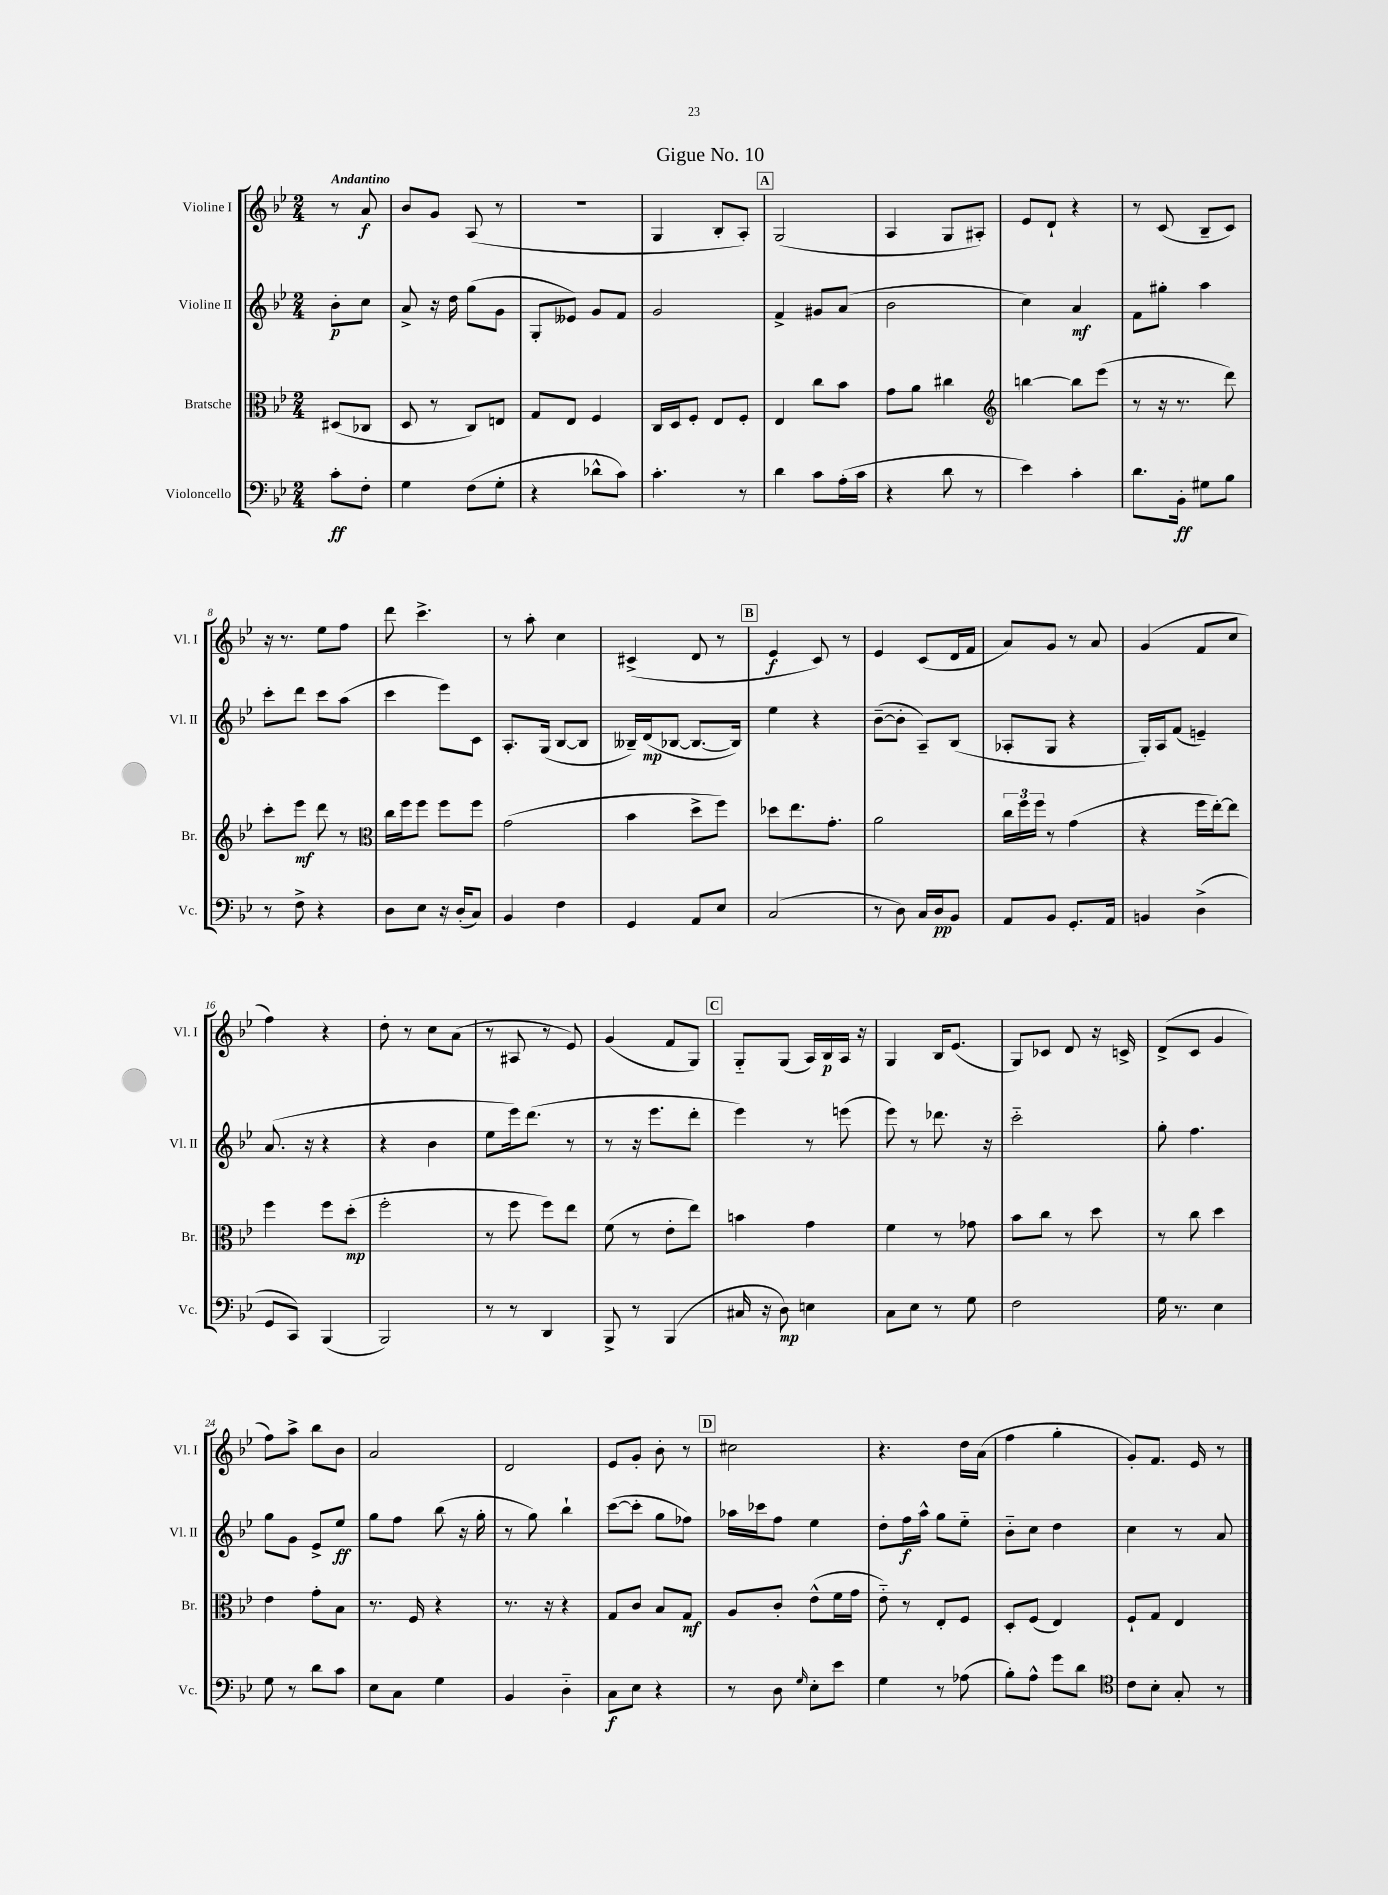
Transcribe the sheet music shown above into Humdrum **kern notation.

**kern	**dynam	**kern	**dynam	**kern	**dynam	**kern	**dynam
*part4	*part4	*part3	*part3	*part2	*part2	*part1	*part1
*staff4	*staff4	*staff3	*staff3	*staff2	*staff2	*staff1	*staff1
*I"Violoncello	*	*I"Bratsche	*	*I"Violine II	*	*I"Violine I	*
*I'Vc.	*	*I'Br.	*	*I'Vl. II	*	*I'Vl. I	*
*clefF4	*	*clefC3	*	*clefG2	*	*clefG2	*
*k[b-e-]	*	*k[b-e-]	*	*k[b-e-]	*	*k[b-e-]	*
*M2/4	*	*M2/4	*	*M2/4	*	*M2/4	*
=	=	=	=	=	=	=	=
!	!	!	!	!	!	!LO:TX:a:B:t=Andantino	!
8c'\L	ff	(8D#X/L	.	8b-'\L	p	8r	.
8F'\J	.	8C-X/J	.	8cc\J	.	8a/	f
=1	=1	=1	=1	=1	=1	=1	=1
4G\	.	8D/	.	8a^/	.	8b-/L	.
.	.	8r	.	16r	.	8g/J	.
.	.	.	.	16dd\	.	.	.
(8F\L	.	8C/L)	.	(8gg\L	.	(8A/	.
8G'\J	.	8En/J	.	8g\J	.	8r	.
=2	=2	=2	=2	=2	=2	=2	=2
4r	.	8G/L	.	8G'/L	.	2r	.
.	.	8E-/J	.	8e--X/J)	.	.	.
8d-X^^\L	.	4F/	.	8g/L	.	.	.
8c\J)	.	.	.	8f/J	.	.	.
=3	=3	=3	=3	=3	=3	=3	=3
4.c'\	.	16C/LL	.	2g/	.	4G/	.
.	.	16D/J	.	.	.	.	.
.	.	8F'/J	.	.	.	.	.
.	.	8E-/L	.	.	.	8B-'/L	.
8r	.	8F'/J	.	.	.	8A'/J)	.
!!LO:REH:place=s1:t=A
=4	=4	=4	=4	=4	=4	=4	=4
4d\	.	4E-/	.	4f^/	.	(2G/	.
8c\L	.	8cc\L	.	8g#X/L	.	.	.
(16A'\L	.	8b-\J	.	(8a/J	.	.	.
16c\JJ	.	.	.	.	.	.	.
=5	=5	=5	=5	=5	=5	=5	=5
4r	.	8g\L	.	2b-\	.	4A/	.
.	.	8a\J	.	.	.	.	.
8d\	.	4cc#X\	.	.	.	8G/L	.
8r	.	.	.	.	.	8A#X'/J)	.
=6	=6	=6	=6	=6	=6	=6	=6
*	*	*clefG2	*	*	*	*	*
4e-\)	.	[4bbn\	.	4cc\)	.	8e-/L	.
.	.	.	.	.	.	8d`/J	.
4c'\	.	8bb\L]	.	4a/	mf	4r	.
.	.	(8eee-\J	.	.	.	.	.
=7	=7	=7	=7	=7	=7	=7	=7
8.d\L	.	8r	.	8f\L	.	8r	.
.	.	16r	.	8gg#X'\J	.	(8c/	.
16BB-'\Jk	ff	8.r	.	.	.	.	.
8G#X\L	.	.	.	4aa\	.	8B-~/L	.
8B-\J	.	8ddd\)	.	.	.	8c/J)	.
!!LO:LB:g=z
=8	=8	=8	=8	=8	=8	=8	=8
8r	.	8ccc'\L	.	8ccc'\L	.	16r	.
.	.	.	.	.	.	8.r	.
8F^\	.	8eee-\J	mf	8ddd\J	.	.	.
4r	.	8ddd\	.	8ccc\L	.	8ee-\L	.
.	.	8r	.	(8aa\J	.	8ff\J	.
=9	=9	=9	=9	=9	=9	=9	=9
*	*	*clefC3	*	*	*	*	*
8D\L	.	16cc\LL	.	4ccc\	.	8ddd\	.
.	.	16ff\J	.	.	.	.	.
8E-\J	.	8ff\J	.	.	.	4.ccc^\	.
16r	.	8ff\L	.	8eee-\L)	.	.	.
(16D'/KL	.	.	.	.	.	.	.
8C/J)	.	8ff\J	.	8c\J	.	.	.
=10	=10	=10	=10	=10	=10	=10	=10
4BB-/	.	(2g\	.	8.A'/L	.	8r	.
.	.	.	.	.	.	8aa'\	.
.	.	.	.	(16G/Jk	.	.	.
4F\	.	.	.	[8B-/L	.	4cc\	.
.	.	.	.	8B-/J]	.	.	.
=11	=11	=11	=11	=11	=11	=11	=11
4GG/	.	4b-\	.	16B--X~/LL)	.	(4c#X^/	.
.	.	.	.	(16d/J	mp	.	.
.	.	.	.	[8B-X/J	.	.	.
8AA/L	.	8dd^\L	.	8.B-/L_	.	8d/	.
8E-/J	.	8ff\J)	.	.	.	8r	.
.	.	.	.	16B-/Jk])	.	.	.
!!LO:REH:place=s1:t=B
=12	=12	=12	=12	=12	=12	=12	=12
(2C/	.	8dd-X\L	.	4ee-\	.	4e-/	f
.	.	8.ee-\	.	.	.	.	.
.	.	.	.	4r	.	8c/)	.
.	.	8.g'\J	.	.	.	.	.
.	.	.	.	.	.	8r	.
=13	=13	=13	=13	=13	=13	=13	=13
8r	.	2a\	.	([8b-~\L	.	4e-/	.
8D\)	.	.	.	8b-'\J]	.	.	.
16C/LL	.	.	.	8A~/L)	.	(8c/L	.
16D/J	pp	.	.	.	.	.	.
8BB-/J	.	.	.	(8B-/J	.	16d/L	.
.	.	.	.	.	.	16f/JJ	.
=14	=14	=14	=14	=14	=14	=14	=14
8AA/L	.	24cc\LL	.	8A-X'/L	.	8a/L)	.
.	.	24ff\	.	.	.	.	.
.	.	24ff\JJ	.	.	.	.	.
8BB-/J	.	8r	.	8G/J	.	8g/J	.
8.GG'/L	.	(4g\	.	4r	.	8r	.
.	.	.	.	.	.	8a/	.
16AA/Jk	.	.	.	.	.	.	.
=15	=15	=15	=15	=15	=15	=15	=15
4BBn/	.	4r	.	16G'/LL)	.	(4g/	.
.	.	.	.	16A/J	.	.	.
.	.	.	.	(8f/J	.	.	.
(4D^\	.	16ff\LL	.	4en~/)	.	8f/L	.
.	.	[16ee-'\J)	.	.	.	.	.
.	.	8ee-\J]	.	.	.	8cc/J	.
!!LO:LB:g=z
=16	=16	=16	=16	=16	=16	=16	=16
8GG/L	.	4ff\	.	(8.a/	.	4ff\)	.
8CC/J)	.	.	.	.	.	.	.
.	.	.	.	16r	.	.	.
(4BBB-/	.	8ff\L	.	4r	.	4r	.
.	.	(8dd'\J	mp	.	.	.	.
=17	=17	=17	=17	=17	=17	=17	=17
2BBB-/)	.	2ff'\	.	4r	.	8dd'\	.
.	.	.	.	.	.	8r	.
.	.	.	.	4b-\	.	8cc\L	.
.	.	.	.	.	.	(8a\J	.
=18	=18	=18	=18	=18	=18	=18	=18
8r	.	8r	.	8ee-\L	.	8r	.
8r	.	8ff\	.	16eee-\k)	.	8A#X/	.
.	.	.	.	(8.ddd\J	.	.	.
4DD/	.	8ff\L)	.	.	.	8r	.
.	.	8ee-\J	.	8r	.	8e-/)	.
=19	=19	=19	=19	=19	=19	=19	=19
8BBB-^/	.	(8f\	.	8r	.	(4g/	.
8r	.	8r	.	16r	.	.	.
.	.	.	.	8.eee-\L	.	.	.
(4BBB-/	.	8e-'\L	.	.	.	8f/L	.
.	.	8ee-\J)	.	8ddd'\J	.	8G/J)	.
!!LO:REH:place=s1:t=C
=20	=20	=20	=20	=20	=20	=20	=20
16C#X/	.	4bn\	.	4eee-\)	.	8G/L	.
16r	.	.	.	.	.	.	.
8D\)	mp	.	.	.	.	(8G/J	.
4En\	.	4g\	.	8r	.	16A/LL)	.
.	.	.	.	.	.	16B-/	p
.	.	.	.	(8eeen\	.	16A/JJ	.
.	.	.	.	.	.	16r	.
=21	=21	=21	=21	=21	=21	=21	=21
8C\L	.	4f\	.	8eee-\)	.	4G/	.
8E-\J	.	.	.	8r	.	.	.
8r	.	8r	.	8.ddd-X\	.	16B-/KL	.
.	.	.	.	.	.	(8.e-/J	.
8G\	.	8g-X\	.	.	.	.	.
.	.	.	.	16r	.	.	.
=22	=22	=22	=22	=22	=22	=22	=22
2F\	.	8b-\L	.	2ccc\	.	8G/L)	.
.	.	8cc\J	.	.	.	8c-X/J	.
.	.	8r	.	.	.	8d/	.
.	.	8dd\	.	.	.	16r	.
.	.	.	.	.	.	16cn^/	.
=23	=23	=23	=23	=23	=23	=23	=23
16G\	.	8r	.	8gg'\	.	(8d^/L	.
8.r	.	.	.	.	.	.	.
.	.	8cc\	.	4.ff\	.	8c/J	.
4E-\	.	4dd\	.	.	.	4g/	.
!!LO:LB:g=z
=24	=24	=24	=24	=24	=24	=24	=24
8G\	.	4e-\	.	8gg\L	.	8ff\L)	.
8r	.	.	.	8g\J	.	8aa^\J	.
8d\L	.	8g'\L	.	8e-^/L	.	8bb-\L	.
8c\J	.	8B-\J	.	8ee-/J	ff	8b-\J	.
=25	=25	=25	=25	=25	=25	=25	=25
8E-\L	.	8.r	.	8gg\L	.	2a/	.
8C\J	.	.	.	8ff\J	.	.	.
.	.	16F/	.	.	.	.	.
4G\	.	4r	.	(8bb-\	.	.	.
.	.	.	.	16r	.	.	.
.	.	.	.	16gg'\	.	.	.
=26	=26	=26	=26	=26	=26	=26	=26
4BB-/	.	8.r	.	8r	.	2d/	.
.	.	.	.	8gg\)	.	.	.
.	.	16r	.	.	.	.	.
4D\	.	4r	.	4bb-`\	.	.	.
=27	=27	=27	=27	=27	=27	=27	=27
8C\L	f	8G/L	.	([8ccc\L	.	8e-/L	.
8E-\J	.	8c/J	.	8ccc'\J]	.	8g'/J	.
4r	.	8B-/L	.	8gg\L	.	8b-'\	.
.	.	8G/J	mf	8ff-X\J)	.	8r	.
!!LO:REH:place=s1:t=D
=28	=28	=28	=28	=28	=28	=28	=28
8r	.	8A/L	.	16aa-X\LL	.	2cc#X\	.
.	.	.	.	16ccc-X\J	.	.	.
8D\	.	8c'/J	.	8ff\J	.	.	.
16qqG/	.	.	.	.	.	.	.
8E-'\L	.	(8e-^^\L	.	4ee-\	.	.	.
8e-\J	.	16f\L	.	.	.	.	.
.	.	16g\JJ	.	.	.	.	.
=29	=29	=29	=29	=29	=29	=29	=29
4G\	.	8e-\)	.	8dd'\L	.	4.r	.
.	.	8r	.	16ff\L	f	.	.
.	.	.	.	16aa^^\JJ	.	.	.
8r	.	8E-'/L	.	8gg\L	.	.	.
(8A-X\	.	8F/J	.	8ee-\J	.	16dd\LL	.
.	.	.	.	.	.	(16a\JJ	.
=30	=30	=30	=30	=30	=30	=30	=30
8B-'\L)	.	8D'/L	.	8b-\L	.	4ff\	.
8A^^\J	.	(8F/J	.	8cc\J	.	.	.
8g\L	.	4E-/)	.	4dd\	.	4gg'\	.
8d\J	.	.	.	.	.	.	.
=31	=31	=31	=31	=31	=31	=31	=31
*clefC4	*	*	*	*	*	*	*
8c\L	.	8F`/L	.	4cc\	.	8g'/L)	.
8B-'\J	.	8G/J	.	.	.	8.f/J	.
8G'/	.	4E-/	.	8r	.	.	.
.	.	.	.	.	.	16e-/	.
8r	.	.	.	8a/	.	8r	.
==	==	==	==	==	==	==	==
*-	*-	*-	*-	*-	*-	*-	*-
